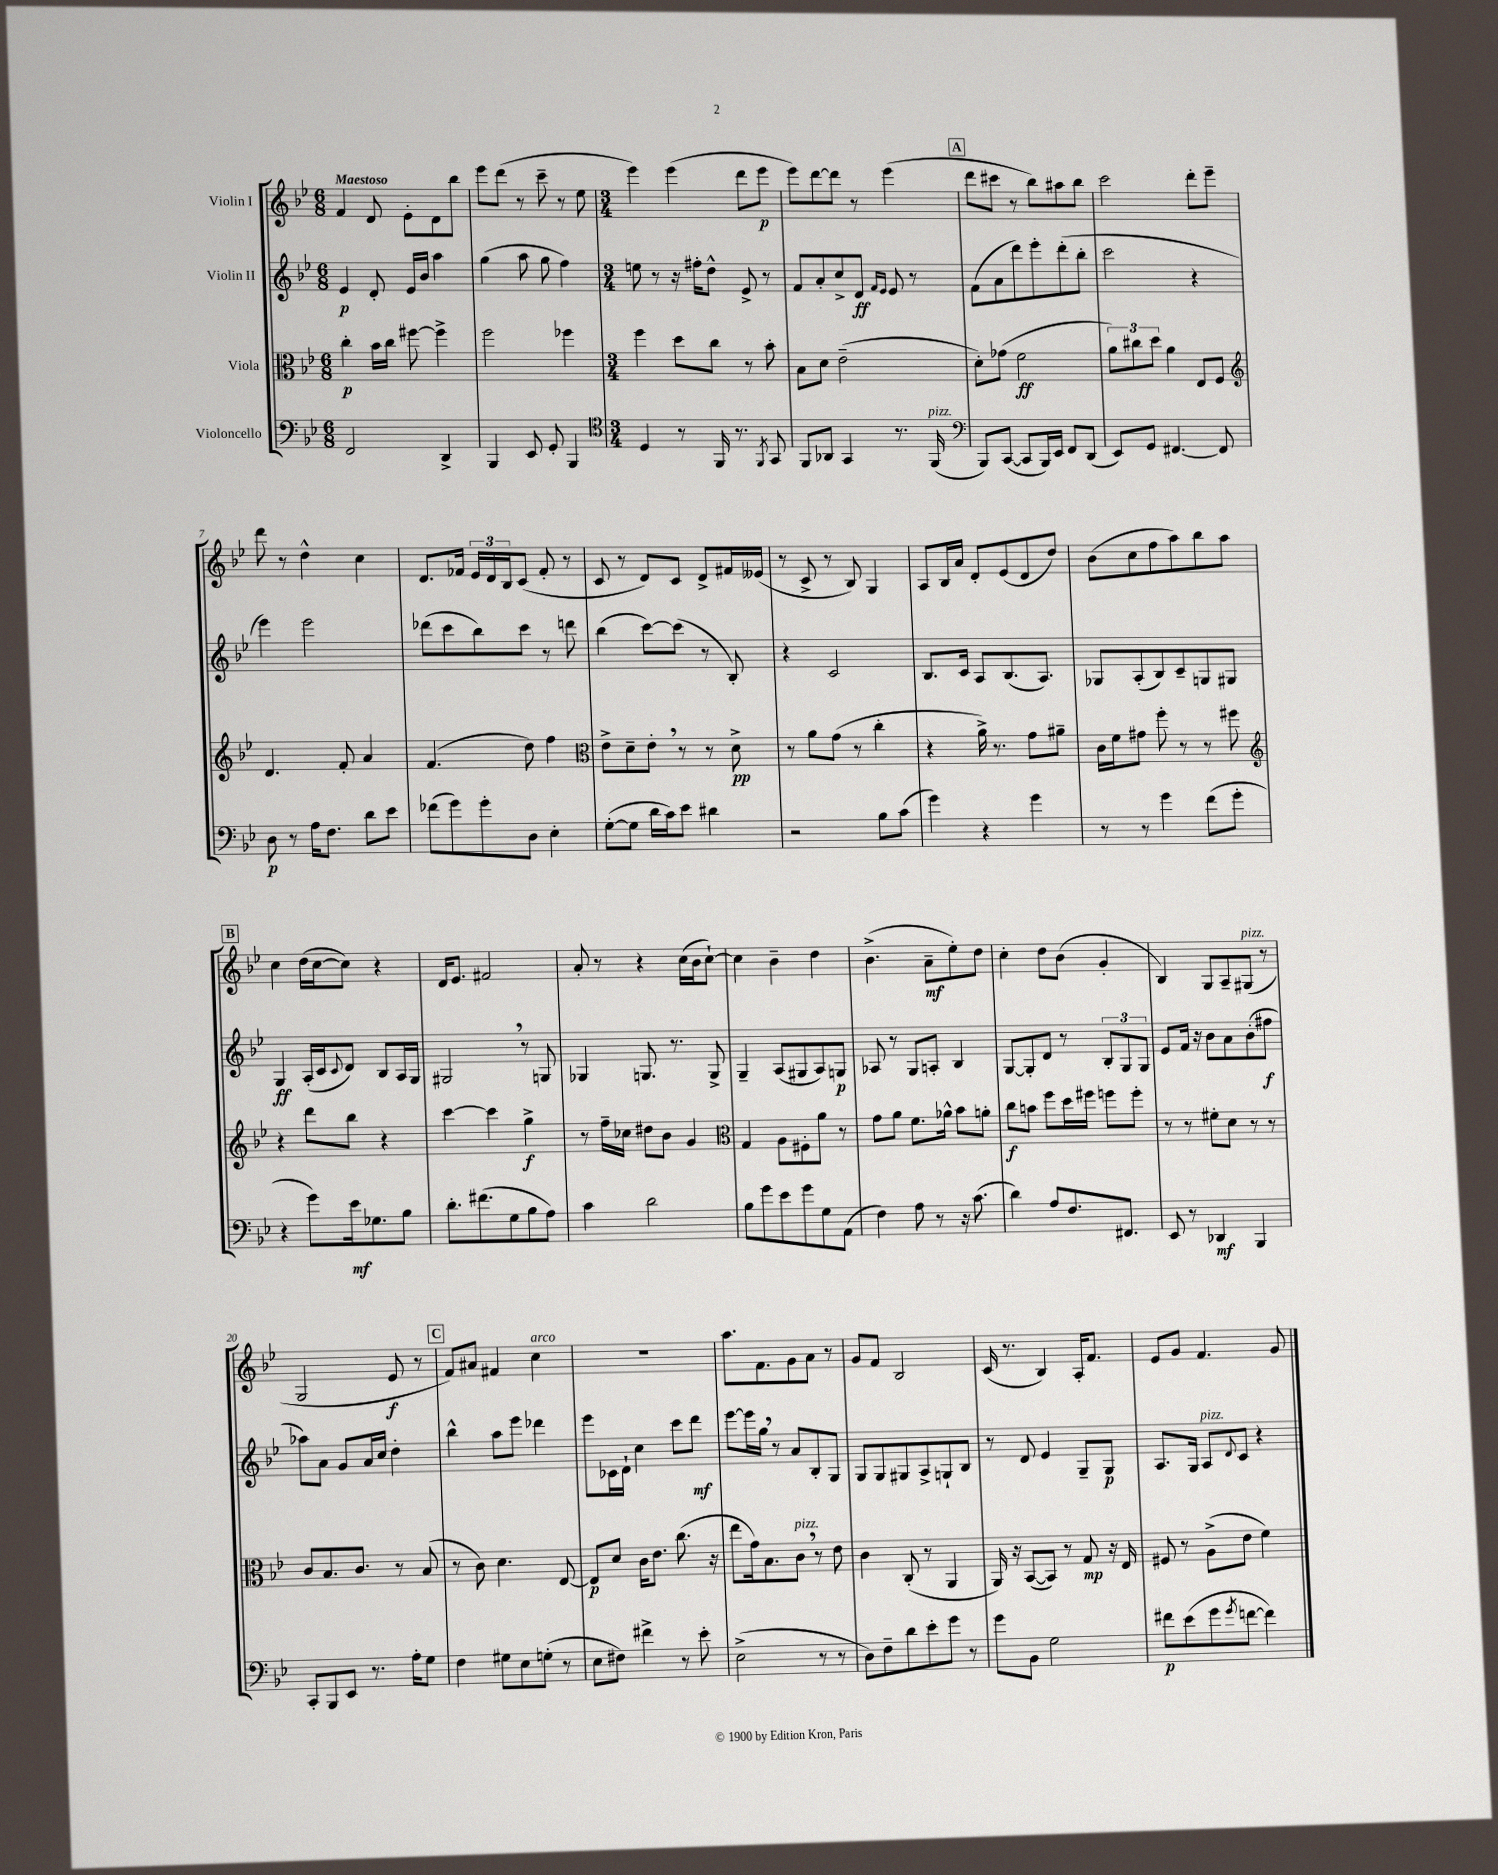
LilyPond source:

<<
\new StaffGroup <<
\new Staff = "s0" \with { instrumentName = "Violin I" } {
    \clef treble \key bes \major \numericTimeSignature \time 6/8 \tempo "Maestoso"
    f'4 d'8 ees'8-. d'8 bes''8 |
    ees'''8 d'''8( r8 c'''8-- r8 ees''8 |
    \numericTimeSignature \time 3/4 ees'''4) ees'''4( d'''8 ees'''8\p |
    ees'''8) d'''8~ d'''8 r8 ees'''4( |
    \mark \markup { \box "A" } d'''8 cis'''8 r8 bes''8) ais''8 bes''8 |
    c'''2 d'''8-. ees'''8-- |
    d'''8 r8 d''4-^ c''4 |
    d'8. fes'16 \tuplet 3/2 { ees'16 d'16 bes16 } c'8( fes'8-. r8 |
    c'8 r8 d'8) c'8 d'8-> fis'16 eeses'16( |
    r8 c'8-> r8 bes8) g4 |
    a8 bes16 a'16 d'8-. ees'8( d'8 d''8) |
    bes'8( c''8 f''8 a''8) bes''8 a''8 |
    \mark \markup { \box "B" } c''4 d''16( c''16~ c''8) r4 |
    d'16 ees'8. fis'2 |
    a'8-. r8 r4 c''16( bes'16 c''8~-!) |
    c''4 bes'4-- d''4 |
    bes'4.->( a'8--\mf ees''8-.) d''8 |
    c''4-. d''8 bes'8( g'4-. |
    bes4) g8 a8-- gis8^\markup { \italic "pizz." }( r8 |
    g2 ees'8\f r8 |
    \mark \markup { \box "C" } f'8) ais'8 fis'4 c''4^\markup { \italic "arco" } |
    R2. |
    a''8. f'8. g'8 a'8 r8 |
    g'8 f'8 bes2 |
    c'16( r8. bes4) a16-. f'8. |
    ees'8 g'8 f'4. g'8 \bar "|." |
}
\new Staff = "s1" \with { instrumentName = "Violin II" } {
    \clef treble \key bes \major \numericTimeSignature \time 6/8
    ees'4\p d'8-. ees'16 bes'16 a''4 |
    g''4( a''8 g''8 f''4) |
    \numericTimeSignature \time 3/4 e''8 r8 r16 fis''16-. d''8-^ ees'8-> r8 |
    f'8 a'8-. c''8-> d'8\ff \grace { f'16 ees'16 } ees'8 r8 |
    \mark \markup { \box "A" } f'8( a'8 d'''8) ees'''8-. d'''8-.( bes''8-. |
    c'''2 r4 |
    ees'''4) ees'''2 |
    des'''8( c'''8 bes''8) c'''8 r8 d'''8 |
    bes''4( c'''8~) c'''8( r8 bes8-.) |
    r4 c'2 |
    bes8. c'16 a8 bes8.( a8.) |
    ges8 a8-.( bes8) c'8-- g8 gis8 |
    \mark \markup { \box "B" } g4\ff a16-.( c'16 \appoggiatura { c'8 } d'8) bes8 a16 g16 |
    gis2 \breathe r8 g8 |
    ges4 g8. r8. g8-> |
    g4-- a8( gis8 a8) g8\p |
    aes8 r8 g8 a8-. bes4 |
    g8~ g8-. d'8 r8 \tuplet 3/2 { bes8-. g8 g8 } |
    ees'8 f'16 r16 bes'8 a'8 bes'8-.( fis''8\f |
    aes''8) a'8 g'8 a'16 c''16 d''4-. |
    \mark \markup { \box "C" } bes''4-^ a''8 ees'''8 des'''4 |
    ees'''8 ces'16 d'16-! c''4 c'''8 d'''8\mf |
    ees'''8~ ees'''16 g''16 \breathe r8 a'8 bes8-. g8 |
    g8 g8 gis8 a8-> g8-! bes8 |
    r8 d'8 ees'4 g8-- g8\p |
    a8. g16 a8^\markup { \italic "pizz." } \appoggiatura { d'8 } c'8 r4 \bar "|." |
}
\new Staff = "s2" \with { instrumentName = "Viola" } {
    \clef alto \key bes \major \numericTimeSignature \time 6/8
    c''4-.\p bes'16 c''16 fis''8~ fis''4-> |
    f''2 fes''4 |
    \numericTimeSignature \time 3/4 f''4 d''8 c''8 r8 bes'8-. |
    bes8 d'8 ees'2--( |
    \mark \markup { \box "A" } d'8-.) ges'8( f'2\ff |
    \tuplet 3/2 { a'8) cis''8 d''8 } a'4 ees8 f8 |
    \clef treble d'4. f'8-. a'4 |
    f'4.( d''8) f''4 |
    \clef alto ees'8-> d'8-- ees'8-. \breathe r8 r8 d'8->\pp |
    r8 a'8 g'8( r8 c''4-. |
    r4 a'16->) r8. g'8 ais'8-- |
    c'16 f'16 gis'8 f''8-. r8 r8 fis''8 |
    \mark \markup { \box "B" } \clef treble r4 d'''8 bes''8 r4 |
    c'''4~ c'''4 g''4->\f |
    r8 f''16-- ces''16 dis''8 bes'8 g'4 |
    \clef alto g4 a8 fis8-. a'8 r8 |
    g'8 a'8 f'8. aes'16-^ bes'8 a'8-. |
    c''8\f b'8 f''8 d''16 fis''16 f''8 f''8-. |
    r8 r8 fis'8-. d'8 r8 r8 |
    c'8 bes8. c'8. r8 bes8( |
    \mark \markup { \box "C" } r8 c'8) d'4. ees8~ |
    ees8\p d'8 c'16 ees'8. c''8.( r16 |
    ees''8 g'16) bes8. c'8^\markup { \italic "pizz." } \breathe r8 ees'8 |
    c'4 c8-.( r8 a,4 |
    a,16) r16 bes,8~( bes,8) r8 g8\mp r16 ees16 |
    fis8 r8 a8->( ees'8 f'4) \bar "|." |
}
\new Staff = "s3" \with { instrumentName = "Violoncello" } {
    \clef bass \key bes \major \numericTimeSignature \time 6/8
    f,2 d,4-> |
    bes,,4 ees,8 g,8-. bes,,4 |
    \numericTimeSignature \time 3/4 \clef tenor d4 r8 f,16 r8. \acciaccatura { f,8 } g,8 |
    f,8 aes,8 g,4 r8. f,16^\markup { \italic "pizz." }( |
    \mark \markup { \box "A" } \clef bass bes,,8) c,8~( c,8 bes,,16) ees,16 f,8 d,8( |
    ees,8) g,8 fis,4.~ fis,8 |
    d8\p r8 a16 f8. d'8 ees'8 |
    fes'8( g'8) g'8-. d8 ees4-. |
    g8~-.( g8 d'16 c'16) ees'8 dis'4 |
    r2 bes8 c'8( |
    g'4) r4 g'4 |
    r8 r8 g'4 f'8( g'8-. |
    \mark \markup { \box "B" } r4 g'8) ees'16\mf ges8. bes8 |
    d'8.-. fis'8.( g8 bes8 a8) |
    c'4 d'2 |
    bes8 g'8 ees'8 g'8 g8 a,8( |
    f4) a8 r8 r16 c'8.( |
    d'4) a8 f8. fis,8. |
    ees,8 r8 des,4\mf bes,,4 |
    c,8-. bes,,8 ees,8 r8. a16-. g8 |
    \mark \markup { \box "C" } f4 gis8 ees8 g8-.( r8 |
    ees8 fis8) fis'4-> r8 ees'8-. |
    ees2->( r8 r8 |
    d8) f8-- d'8 ees'8-. g'8 r8 |
    g'8 bes,8 g2 |
    fis'8\p ees'8( g'8 \acciaccatura { g'8 } f'8~ f'4) \bar "|." |
}
>>
>>
